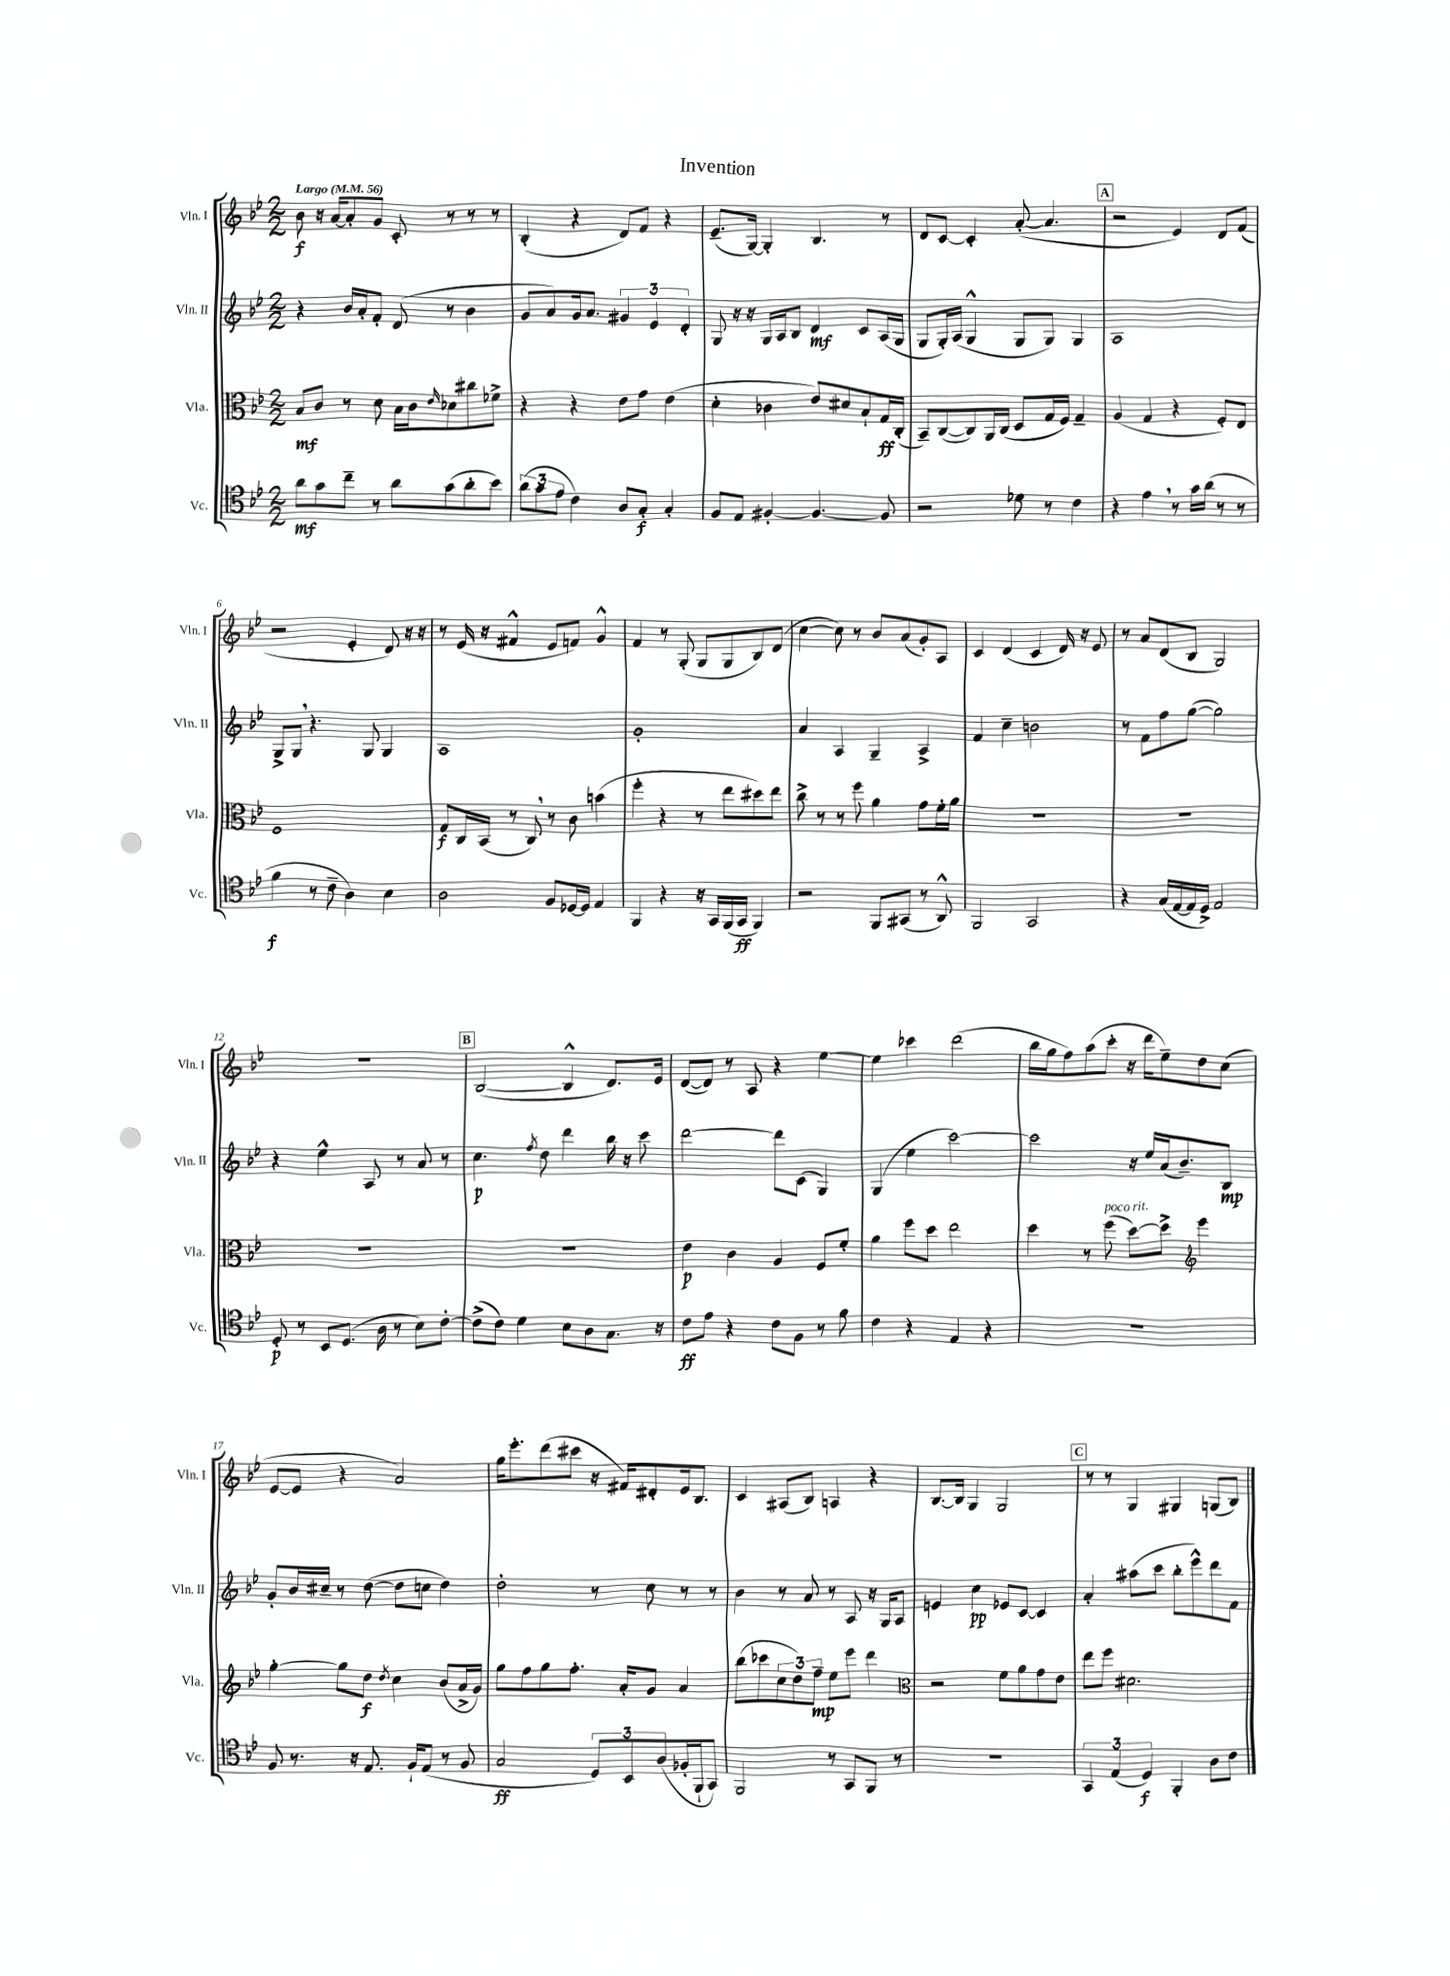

**kern	**kern	**kern	**kern
*staff4	*staff3	*staff2	*staff1
*clefC4	*clefC3	*clefG2	*clefG2
*k[b-e-]	*k[b-e-]	*k[b-e-]	*k[b-e-]
*M2/2	*M2/2	*M2/2	*M2/2
*MM56	*MM56	*MM56	*MM56
8a	8B-	4r	8b-
8g	8c	.	16r
.	.	.	[16a
8cc~	8r	16b-	8a']
.	.	16a'	.
8r	8d	8f'	8g
8a	16B-	(8d	8c'
.	16c	.	.
.	16qqe-	.	.
(8g	8d-	8r	8r
8a'	8cc#	4b-	8r
8b-)	8f-^	.	8r
=	=	=	=
(12a	4r	8g	(4B-'
12g	.	.	.
.	.	8a)	.
12e-	.	.	.
4c)	4r	16g	4r
.	.	8.a	.
8A	8e-	6g#	8d)
8G'	8g	.	8f
.	.	6e-	.
4G'	(4e-	.	4r
.	.	6d'	.
=	=	=	=
8F	4d'	8G	(8.e-~
8E-	.	16r	.
.	.	16r	[16G)
[4F#'	4c-	16G	4G']
.	.	16A	.
.	.	8B-	.
4.F#_	8e-)	4d	4.B-
.	8d#	.	.
.	8B-`	8c	.
8F#]	16G	(16A	8r
.	(16C'	16G	.
=	=	=	=
2r	8BB-~)	8G	8d
.	([8C	16G')	[8c
.	.	(16A	.
.	8C])	4G^^	4c']
.	16AA	.	.
.	(16C	.	.
8d-	8D	8G	([8a'
8r	16G	8G)	4.a]
.	16F)	.	.
4c	4G~	4G	.
=	=	=	=
4r	(4A	1A	2r
4e-	4G	.	.
8r	4r	.	4e-)
16g	.	.	.
(16a	.	.	.
8r	8F')	.	8d
8r	8E-	.	(8f
=	=	=	=
4f	1F	8G^	2r
.	.	8G	.
8r	.	4.r	.
8c~	.	.	.
4A)	.	.	4e-'
.	.	8G	.
4B-	.	4G	8d)
.	.	.	16r
.	.	.	16r
=	=	=	=
2A	8G	1A	8r
.	16C	.	(16e-
.	(16BB-	.	16r
.	8r	.	4f#^^
.	8C)	.	.
8F	8r	.	8e-
[16D-	8c	.	8f)
16D-]	.	.	.
4E-	(4b	.	4g^^
=	=	=	=
4FF	4ff'	1g'	4f
4r	4r	.	8r
.	.	.	(8G'
16r	8r	.	8G
16GG	.	.	.
(16FF	8ee-	.	8G
16GG	.	.	.
4FF)	8dd#)	.	8B-)
.	8ee-	.	(8d
=	=	=	=
2r	8cc^	4a	[4cc
.	8r	.	.
.	8r	4A	8cc])
.	8ff	.	8r
8FF	4a	4G~	8b-
(8GG#	.	.	(8a
8r	8g	4A^	8g')
8AA^^)	16f'	.	8A
.	16a	.	.
=	=	=	=
2FF	1r	4f	4c
.	.	4cc~	(4d
2GG	.	2b	4c
.	.	.	16d)
.	.	.	16r
.	.	.	8e-
=	=	=	=
4r	1r	8r	8r
.	.	8f	8a
(16G	.	8ff	(8d
[16E-	.	.	.
16E-]	.	([8gg	8B-
16D^)	.	.	.
2E-	.	2gg])	2G)
=	=	=	=
8D'	1r	4r	1r
8r	.	.	.
8BB-	.	4ee-^^	.
(8.D	.	.	.
.	.	8A	.
16A	.	.	.
8r	.	8r	.
8B-)	.	8a	.
[8c'	.	8r	.
=	=	=	=
(8c^]	1r	4.cc	([2B-
8c)	.	.	.
4d	.	.	.
.	.	8qff	.
.	.	8dd	.
8B-	.	4ddd	4B-^^]
8A	.	.	.
8.G	.	16bb-	8.d)
.	.	16r	.
.	.	8ccc	.
16r	.	.	16e-
=	=	=	=
8c	4e-	[2ddd	([8d
8e-	.	.	8d])
4r	4c	.	8r
.	.	.	8A
8c	4A	8ddd]	4r
8F	.	(8c	.
8r	8F	4G)	[4ee-
8f	8f'	.	.
=	=	=	=
4c	4a	(4G	4ee-]
4r	8ff	4ee-	4ccc-
.	8dd	.	.
4E-	2ee-	[2ccc)	(2ddd
4r	.	.	.
=	=	=	=
1r	4dd	2ccc]	16bb-
.	.	.	16gg
.	.	.	8ff)
.	8r	.	(8aa
.	(8ff	.	8ccc'
.	[8dd)	16r	16r
.	.	16ee-	16ddd
.	8dd^]	(16a	8ee-~)
.	.	8.b-~)	.
*	*clefG2	*	*
.	4eee-	.	8dd
.	.	8B-	(8cc
=	=	=	=
8F	[4gg'	8g'	[8e-
8.r	.	16b-	8e-]
.	.	16cc#~	.
.	8gg]	8r	4r
16r	.	.	.
8.E-	8dd	([8dd	.
.	8qdd	.	.
.	4cc	8dd]	2a)
16F`	.	.	.
(8E-	.	8cc	.
8r	(8b-	4dd)	.
8F	16a^	.	.
.	16g)	.	.
=	=	=	=
2G	8gg	2dd'	16gg
.	.	.	8.eee-'
.	8ff	.	.
.	8gg	.	(8ddd
.	8.ff'	.	8ccc#
12D)	.	8r	16r
.	16a'	.	16f#)
12BB-	.	.	.
.	8g	8cc	8d#'
(12A	.	.	.
16F-'	4a	8r	16e-
16FF`	.	.	8.B-
8GG)	.	8r	.
=	=	=	=
2FF	(8bb-	4b-	4c
.	8ccc-	.	.
.	12cc	8r	(8A#
.	12dd)	.	.
.	.	8a	8B-)
.	12ff~	.	.
8r	8ee-	8r	4A
8GG	8eee-	8A	.
8FF	4ddd	16r	4r
.	.	16G	.
8r	.	8A	.
=	=	=	=
*	*clefC3	*	*
1r	2r	4e	[8.B-
.	.	.	16B-]
.	.	4cc	4G
.	8f	8e-	2G
.	8a	[8c	.
.	8g	4c]	.
.	8e-	.	.
=	=	=	=
6GG	8ee-	4a'	8r
.	8ff	.	8r
(6E-	.	.	.
.	2.d#	(8aa#	4G
6D)	.	.	.
.	.	8ccc	.
4FF'	.	8bb-'	4G#
.	.	8eee-^^)	.
8A	.	8ddd	(8G
8c	.	8f	8B-)
==	==	==	==
*-	*-	*-	*-
